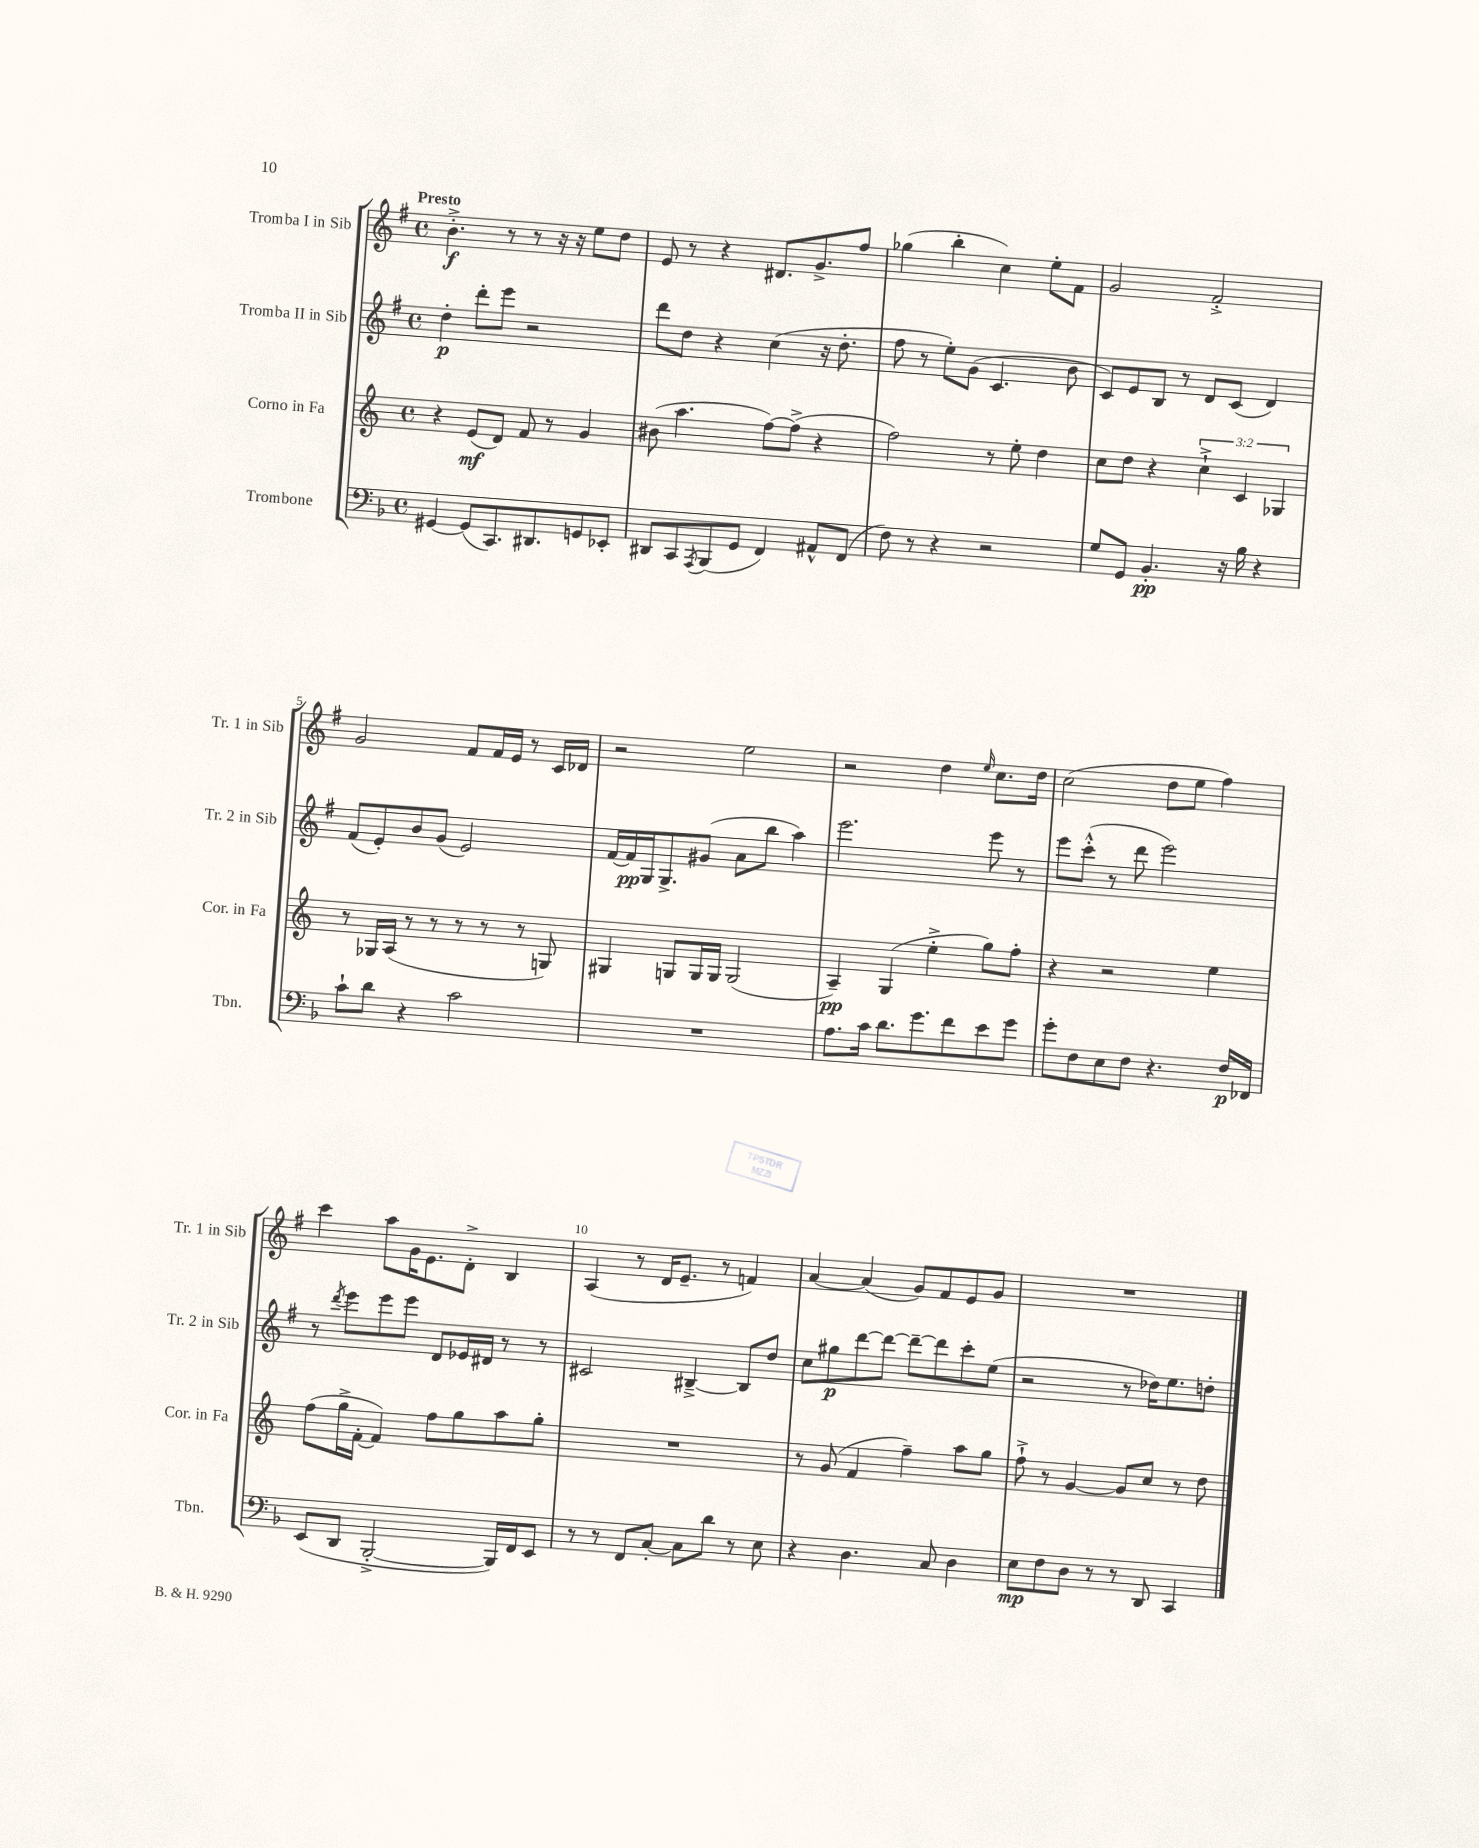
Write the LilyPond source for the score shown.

<<
\new StaffGroup <<
\new Staff = "s0" \with { instrumentName = "Tromba I in Sib" shortInstrumentName = "Tr. 1 in Sib" } {
    \clef treble \key g \major \defaultTimeSignature \time 4/4 \tempo "Presto"
    b'4.-.->\f r8 r8 r16 r16 e''8 d''8 |
    e'8 r8 r4 dis'8. g'8.-> fis''8 |
    ges''4( b''4-. c''4) e''8-. fis'8 |
    g'2 fis'2-.-> |
    g'2 fis'8 fis'16 e'16 r8 c'16 des'16 |
    r2 e''2 |
    r2 d''4 \grace { e''16 } c''8. d''16 |
    c''2( d''8 e''8 fis''4) |
    c'''4 a''8 g'16 e'8. d'8-.-> b4 |
    a4( r8 d'16 e'8.-- r8 f'4) |
    a'4~ a'4( g'8) fis'8 e'8 g'8 |
    R1 \bar "|." |
}
\new Staff = "s1" \with { instrumentName = "Tromba II in Sib" shortInstrumentName = "Tr. 2 in Sib" } {
    \clef treble \key g \major \defaultTimeSignature \time 4/4
    d''4-.\p d'''8-. e'''8 r2 |
    d'''8 d''8 r4 c''4( r16 d''8.-. |
    fis''8 r8 e''8-.) g'8( c'4. b'8 |
    c'8) e'8 b8 r8 d'8 c'8( d'4) |
    fis'8( e'8-.) b'8 g'8( e'2) |
    fis'16~ fis'16\pp g16 g8.-> gis'8( a'8 b''8 a''4) |
    e'''2. e'''8 r8 |
    e'''8 c'''8-.-^( r8 d'''8 e'''2) |
    r8 \acciaccatura { d'''8 } e'''8 e'''8 e'''8 d'8 ees'16 dis'16 r8 r8 |
    cis'2 bis4~---> bis8 d''8 |
    c''8 gis''8\p d'''8~ d'''8~ d'''8~-- d'''8 c'''8-. e''8( |
    r2 r8 des''16) e''8. d''8-. \bar "|." |
}
\new Staff = "s2" \with { instrumentName = "Corno in Fa" shortInstrumentName = "Cor. in Fa" } {
    \clef treble \key c \major \defaultTimeSignature \time 4/4 \override Staff.TupletNumber.text = #tuplet-number::calc-fraction-text
    r4 e'8\mf( d'8) f'8 r8 g'4 |
    bis'8( a''4. f''8~) f''8->( r4 |
    f''2) r8 e''8-. d''4 |
    c''8 d''8 r4 \tuplet 3/2 { c''4-!-> c'4 ges4 } |
    r8 ges16 a16( r8 r8 r8 r8 r8 g8) |
    gis4 g8 g16 g16 g2( |
    a4--\pp) g4( e''4-.-> g''8) f''8-. |
    r4 r2 e''4 |
    f''8( g''16-> f'16~-. f'4) f''8 g''8 a''8 g''8-. |
    R1 |
    r8 g'8( f'4 f''4--) a''8 g''8 |
    f''8-!-> r8 g'4~ g'8 c''8 r8 d''8 \bar "|." |
}
\new Staff = "s3" \with { instrumentName = "Trombone" shortInstrumentName = "Tbn." } {
    \clef bass \key f \major \defaultTimeSignature \time 4/4
    gis,4~ gis,8( c,8.) dis,8. g,8 ees,8-. |
    dis,8 c,8 \acciaccatura { a,,8 } bes,,8( g,8 f,4) ais,8-^ f,8( |
    f8) r8 r4 r2 |
    g8 g,8 bes,4.-.\pp r16 bes16 r4 |
    c'8-! d'8 r4 c'2 |
    R1 |
    a8. c'16 d'8. g'8. f'8 e'8 g'8 |
    g'8-. f8 e8 f8 r4. f16\p fes,16 |
    e,8( d,8 bes,,2~-.-> bes,,16) f,16 e,8 |
    r8 r8 f,8 c8~-. c8 d'8 r8 e8 |
    r4 d4. c8 d4 |
    e8\mp f8 d8 r8 r8 d,8 c,4 \bar "|." |
}
>>
>>
\layout { \context { \Score \override BarNumber.break-visibility = ##(#f #t #t) barNumberVisibility = #(every-nth-bar-number-visible 5) } }
